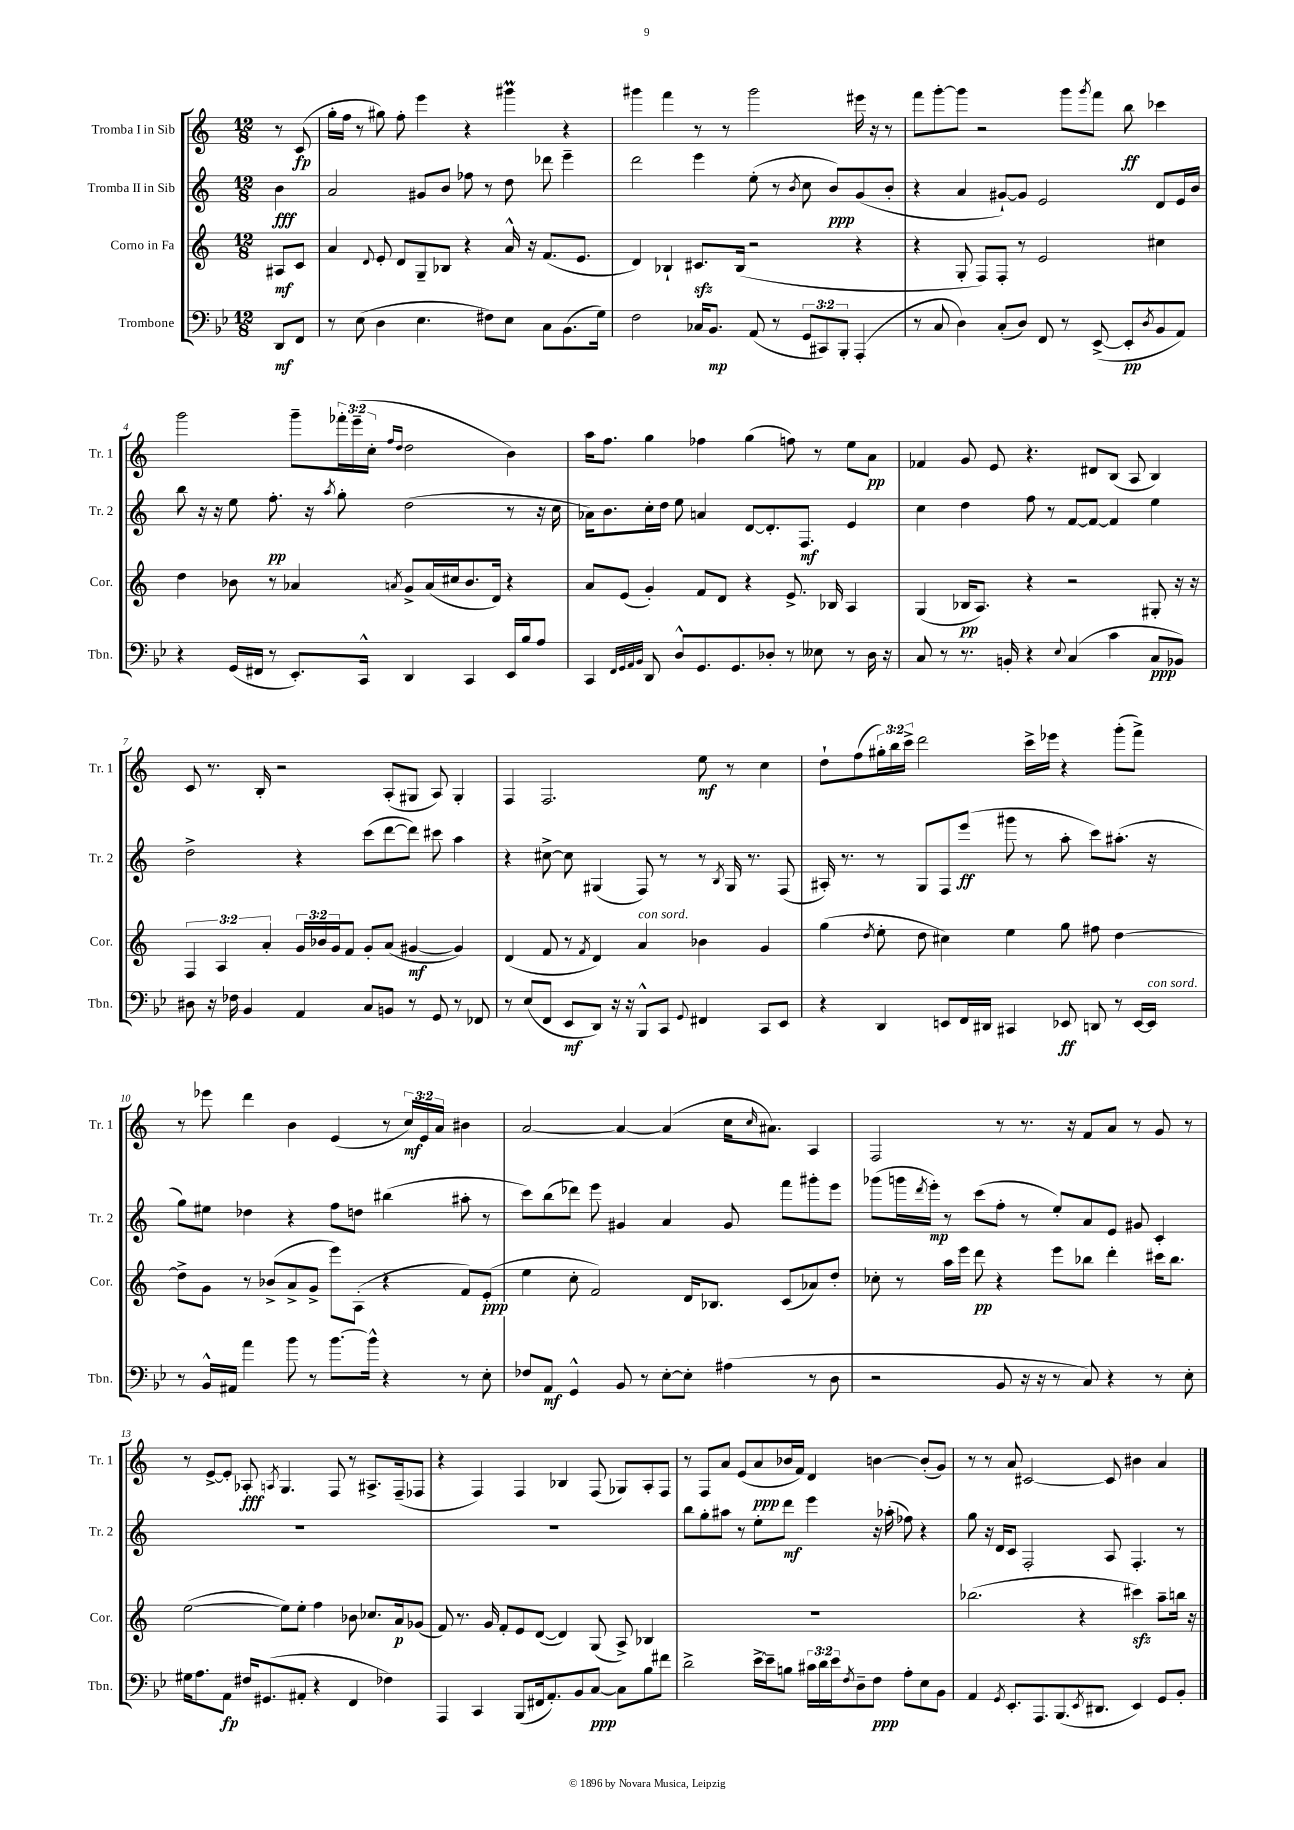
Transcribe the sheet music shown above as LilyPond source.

<<
\new StaffGroup <<
\new Staff = "s0" \with { instrumentName = "Tromba I in Sib" shortInstrumentName = "Tr. 1" } {
    \clef treble \key c \major \numericTimeSignature \time 12/8 \override Staff.TupletNumber.text = #tuplet-number::calc-fraction-text \partial 4
    r8 c'8\fp( |
    g''16-. f''16 r8 gis''8) f''8-. e'''4 r4 gis'''4\prall r4 |
    gis'''4 f'''4 r8 r8 gis'''2 eis'''16 r16 r8 |
    f'''8 g'''8~-. g'''8 r2 g'''8 \acciaccatura { g'''8 } f'''8 b''8\ff ces'''4 |
    g'''2 g'''8-- \tuplet 3/2 { fes'''16-. e'''16--( c''16-. } \grace { f''16 d''16 } d''2 b'4) |
    a''16 f''8. g''4 fes''4 g''4( f''8) r8 e''8 a'8\pp |
    fes'4 g'8 e'8 r4. dis'8 b8( a8 b4) |
    c'8 r8. b16-. r2 a8-.( gis8 a8) gis4-. |
    f4 f2. e''8\mf r8 c''4 |
    d''8-! f''8( \tuplet 3/2 { gis''16-.) b''16 c'''16-> } d'''2 c'''16-> ees'''16 r4 g'''8-.( f'''8->) |
    r8 ees'''8 d'''4 b'4 e'4( r8 \tuplet 3/2 { c''16\mf) e'16 a'16 } bis'4 |
    a'2~ a'4~ a'4( c''16 \grace { c''16 } ais'8.) a4 |
    f2 r8 r8. r16 f'8 a'8 r8 g'8 r8 |
    r8 e'8~-> e'8-. aes8-.\fff \acciaccatura { a8 } g4. f8 r8 ais8.-> f16--( fes8 |
    r4 f4) f4 bes4 f8( ges8) a8-. f8 |
    r8 f8 a'8 e'8( a'8\ppp bes'16 f'16) d'4 b'4~ b'8-.( g'8) |
    r8 r8 a'8 cis'2~ cis'8 bis'4 a'4 \bar "|." |
}
\new Staff = "s1" \with { instrumentName = "Tromba II in Sib" shortInstrumentName = "Tr. 2" } {
    \clef treble \key c \major \numericTimeSignature \time 12/8 \partial 4
    b'4\fff |
    a'2 gis'8 b'8 fes''8 r8 d''8 des'''8 e'''4-- |
    d'''2 e'''4 e''8-.( r8 \acciaccatura { b'8 } c''8 b'8\ppp) g'8( b'8-. |
    r4 a'4 gis'8~-!) gis'8 e'2 d'8 e'16 b'16 |
    b''8 r16 r16 e''8 f''8.-.\pp r16 \acciaccatura { a''8 } g''8-. d''2( r8 r16 c''16 |
    aes'16) b'8. c''16-. d''16 e''8 a'4 d'8~ d'8.-. f8.\mf e'4 |
    c''4 d''4 f''8 r8 f'8~ f'8~ f'4 e''4 |
    d''2-> r4 c'''8( d'''8~ d'''8) cis'''8 a''4 |
    r4 cis''8~-> cis''8 gis4( f8) r8 r8 \acciaccatura { b8 } gis16 r8. f8( |
    ais16-.) r8. r8 g8 f8 e'''8\ff( gis'''8 r8 a''8-. c'''8) ais''8.-.( r16 |
    g''8) eis''8 des''4 r4 f''8 d''8 bis''4( ais''8-. r8 |
    c'''8) b''8( des'''8) e'''8 gis'4 a'4 gis'8 f'''8 gis'''8-. e'''8 |
    ges'''8( g'''16 \acciaccatura { d'''8 } e'''16-.\mp) r8 c'''8( f''8-. r8 e''8-.) a'8 e'8 gis'8 c'4-. |
    R1. |
    R1. |
    b''8 g''8-. ais''8 r8 e''8-. d'''8\mf e'''4 r16 aes''16-.( fes''8) r4 |
    g''8 r16 d'16 c'8 f2-. a8 f4.-. r8 \bar "|." |
}
\new Staff = "s2" \with { instrumentName = "Corno in Fa" shortInstrumentName = "Cor." } {
    \clef treble \key c \major \numericTimeSignature \time 12/8 \override Staff.TupletNumber.text = #tuplet-number::calc-fraction-text \partial 4
    ais8\mf c'8 |
    a'4 \appoggiatura { d'8 } e'8-. d'8 g8-- bes8 r4 a'16-^ r16 f'8.( e'8. |
    d'4) bes4-! cis'8.\sfz bes16( r2 r4 |
    r4 g8-. f8) f8-. r8 e'2 cis''4 |
    d''4 bes'8 r8 aes'4 \acciaccatura { a'8 } g'8-> a'16( cis''16 bes'8. d'16) r4 |
    a'8 e'8( g'4-.) f'8 d'8 r4 e'8.-> bes16 a4 |
    g4( bes16\pp a8.) r4 r2 gis8-. r16 r16 |
    \tuplet 3/2 { f4 a4 a'4-. } \tuplet 3/2 { g'16 bes'16 g'16 } f'8 g'8-. a'8( gis'4~\mf gis'4) |
    d'4( f'8 r8 \acciaccatura { f'8 } d'4) a'4^\markup { \italic "con sord." } bes'4 g'4 |
    g''4( \acciaccatura { d''8 } e''8-. d''8 cis''4) e''4 g''8 fis''8 d''4~ |
    d''8-> g'8 r8 bes'8->( a'8-> g'8-> e'''8) a8-.( r4 f'8) e'8-.\ppp( |
    e''4 c''8-. f'2) d'16 bes8. c'8( aes'8) d''8-. |
    ces''8-. r8 a''16 e'''16 d'''8\pp r4 e'''8 bes''8 d'''4-. cis'''16 bes''8. |
    e''2~( e''8) e''8-. f''4 bes'8 ces''8. a'16\p ges'8( |
    f'8) r8. g'16 f'8-. e'8 d'8~( d'4) g8( a8->) bes4 |
    R1. |
    bes''2.( r4 cis'''4\sfz) a''8-- b''16 r16 \bar "|." |
}
\new Staff = "s3" \with { instrumentName = "Trombone" shortInstrumentName = "Tbn." } {
    \clef bass \key bes \major \numericTimeSignature \time 12/8 \override Staff.TupletNumber.text = #tuplet-number::calc-fraction-text \partial 4
    d,8\mf f,8 |
    r8 ees8( d4 ees4. fis8) ees8 c8 bes,8.( g16) |
    f2 ces16 bes,8.\mp a,8( r8 \tuplet 3/2 { g,8 cis,8) bes,,8-. } a,,4-.( |
    r8 c8 d4) c8-.( d8) f,8 r8 ees,8~->( ees,8-.\pp \acciaccatura { d8 } bes,8 a,8) |
    r4 g,16( fis,16 r8 ees,8.-.) c,16-^ d,4 c,4 ees,16 bes16 a8 |
    c,4 \grace { f,32 g,32 a,32 bes,32 } d,8 d8-^ g,8. g,8. des8-. r8 eeses8 r8 des16 r16 |
    c8 r8 r8. b,16-. r4 \appoggiatura { ees8 } c4( c'4 c8\ppp bes,8) |
    dis8 r16 fes16 bes,4 a,4 c8 b,8 r8 g,8 r8 fes,8 |
    r8 ees8( f,8 ees,8\mf d,8) r16 r16 bes,,8-^ c,8 \appoggiatura { g,8 } fis,4 c,8 ees,8 |
    r4 d,4 e,8 f,16 dis,16 cis,4 ees,8\ff d,8 r8 ees,16~ ees,16^\markup { \italic "con sord." } |
    r8 bes,16-^ ais,16 a'4 bes'8 r8 bes'8.~ bes'16-^ r4 r8 ees8-. |
    fes8 a,8\mf g,4-^ bes,8 r8 ees8~-. ees8-. ais4( r8 d8 |
    r2 bes,8 r16 r16 r8 c8) r4 r8 ees8-. |
    gis16 a8. a,8\fp fis16 gis,8.( ais,8-. r4 f,4 fes4) |
    a,,4 c,4 bes,,8( fis,16 a,8.-.) bes,8 c8~\ppp c8 bes8 fis'8 |
    d'2-> ees'16~-> ees'16-- b8 \tuplet 3/2 { cis'16 d'16 ees'16 } \acciaccatura { f8 } d8-- f8\ppp a8-. ees8 bes,8 |
    a,4 \acciaccatura { g,8 } ees,8.-. a,,8. bes,,8.( \acciaccatura { ees,8 } dis,8. ees,4) g,8 bes,8-. \bar "|." |
}
>>
>>
